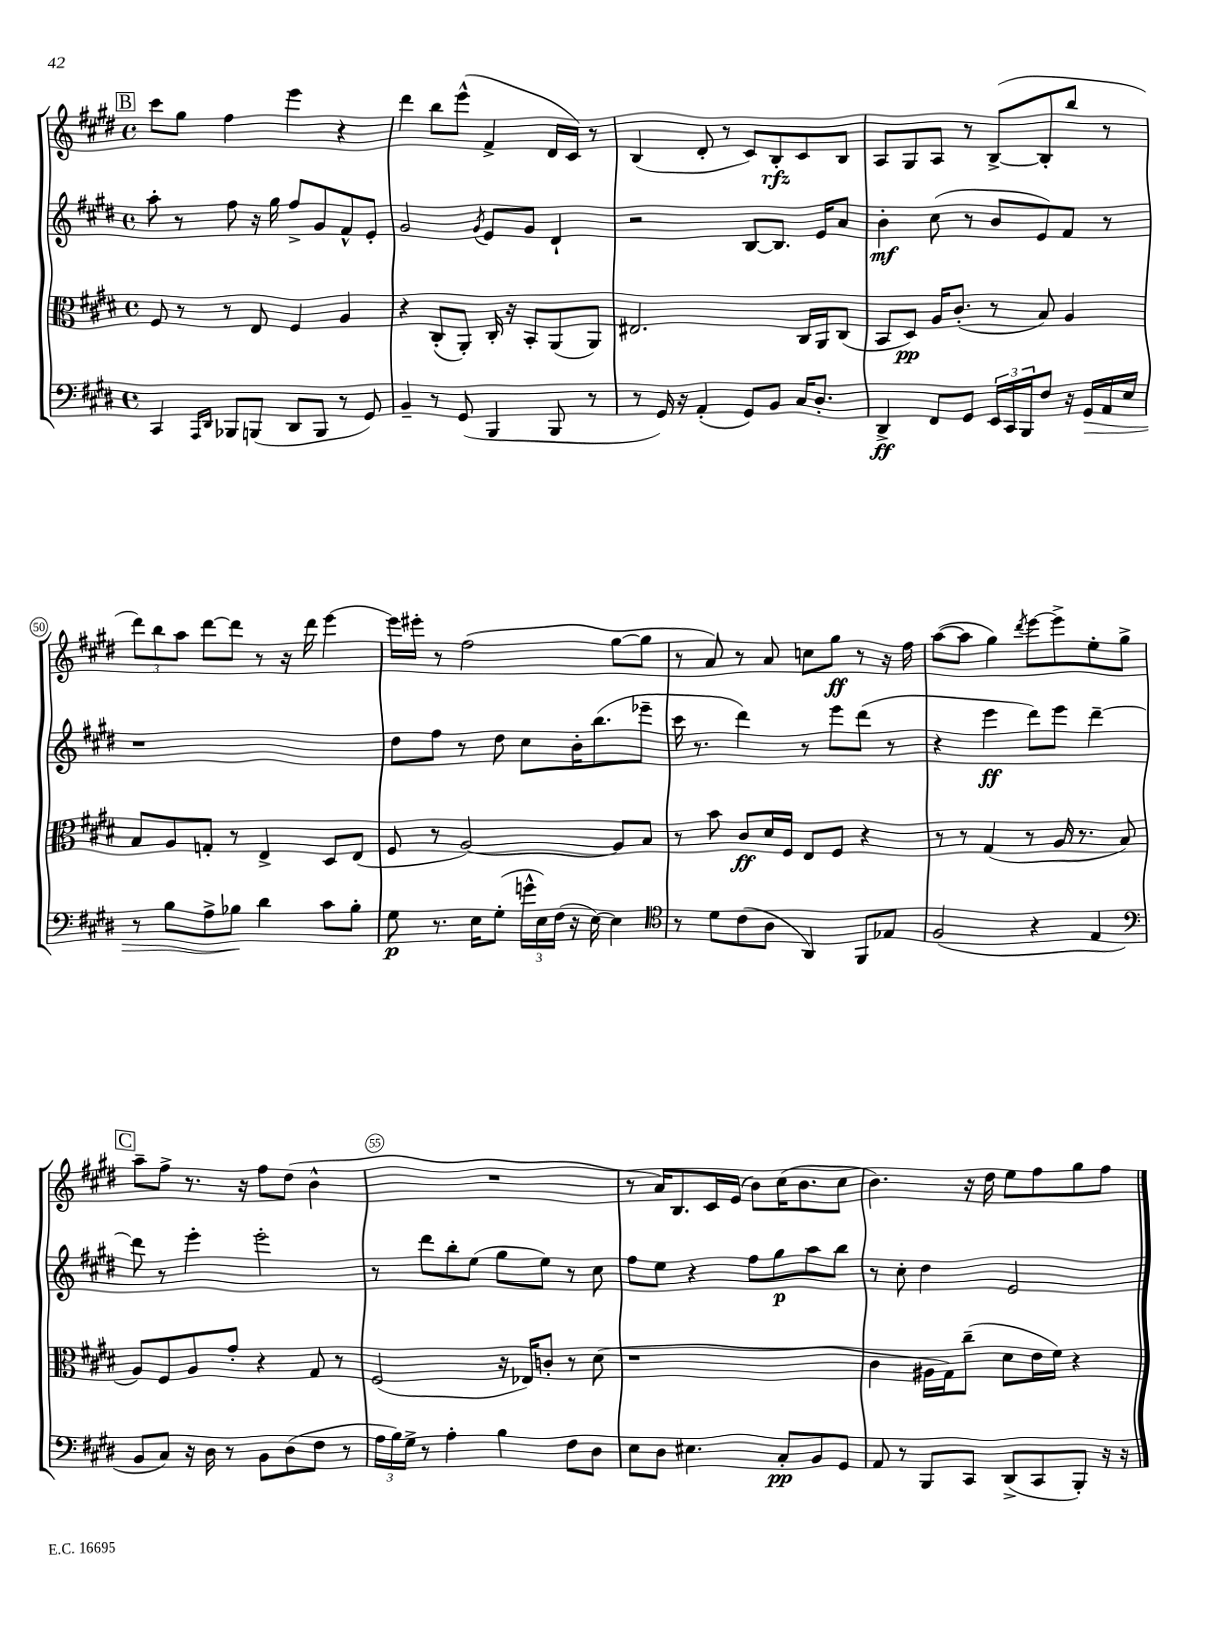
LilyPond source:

<<
\new StaffGroup <<
\new Staff = "s0" {
    \clef treble \key e \major \defaultTimeSignature \time 4/4
    \mark \markup { \box "B" } cis'''8 gis''8 fis''4 e'''4 r4 |
    dis'''4 b''8 e'''8-^( fis'4-> dis'16 cis'16) r8 |
    b4( dis'8-. r8 cis'8) b8-.\rfz cis'8 b8 |
    a8 gis8 a8 r8 b8~->( b8-. b''8 r8 |
    \tuplet 3/2 { dis'''8) b''8 a''8 } dis'''8~ dis'''8 r8 r16 dis'''16 e'''4~ |
    e'''16 eis'''16-. r8 fis''2( gis''8~ gis''8 |
    r8 a'8) r8 a'8 c''8 gis''8\ff r8 r16 fis''16 |
    a''8~( a''8 gis''4) \acciaccatura { dis'''8 } e'''8~ e'''8-> e''8-. gis''8-> |
    \mark \markup { \box "C" } a''8-- fis''8-> r8. r16 fis''8 dis''8( b'4-^ |
    R1 |
    r8 a'16) b8. cis'16 e'16( b'8) cis''16( b'8. cis''8 |
    b'4.) r16 dis''16 e''8 fis''8 gis''8 fis''8 \bar "|." |
}
\new Staff = "s1" {
    \clef treble \key e \major \defaultTimeSignature \time 4/4
    \mark \markup { \box "B" } a''8-. r8 fis''8 r16 gis''16 fis''8-> gis'8 fis'8-^ e'8-. |
    gis'2 \acciaccatura { gis'8 } e'8 gis'8 dis'4-! |
    r2 b8~ b8. e'16 a'8 |
    b'4-.\mf cis''8( r8 b'8 e'8) fis'8 r8 |
    r1 |
    dis''8 fis''8 r8 dis''8 cis''8 b'16-. b''8.( ees'''8-- |
    cis'''16 r8. dis'''4) r8 e'''8 dis'''8( r8 |
    r4 e'''4\ff dis'''8) e'''8 dis'''4~-- |
    \mark \markup { \box "C" } dis'''8 r8 e'''4-. e'''2-. |
    r8 dis'''8 b''8-. e''8( gis''8 e''8) r8 cis''8 |
    fis''8 e''8 r4 fis''8 gis''8\p a''8 b''8 |
    r8 cis''8-. dis''4 e'2 \bar "|." |
}
\new Staff = "s2" {
    \clef alto \key e \major \defaultTimeSignature \time 4/4
    \mark \markup { \box "B" } fis8 r8 r8 e8 fis4 a4 |
    r4 cis8-.( a,8-.) cis16-. r16 b,8-. a,8( a,8) |
    eis2. cis16 a,16 cis8( |
    b,8 dis8\pp) a16 cis'8.-.( r8 b8) a4 |
    b8 a8 g8-. r8 e4-> dis8 e8( |
    fis8 r8 a2~) a8 b8 |
    r8 b'8 cis'8\ff dis'16 fis16 e8 fis8 r4 |
    r8 r8 gis4( r8 a16 r8. b8 |
    \mark \markup { \box "C" } a8) fis8 a8 gis'8-. r4 gis8 r8 |
    fis2( r16 ees16) c'8-. r8 dis'8( |
    r1 |
    cis'4 ais16 gis16) cis''8--( dis'8 e'16 fis'16) r4 \bar "|." |
}
\new Staff = "s3" {
    \clef bass \key e \major \defaultTimeSignature \time 4/4
    \mark \markup { \box "B" } cis,4 \grace { a,,16 dis,16 } bes,,8 b,,8( dis,8 b,,8 r8 gis,8) |
    b,4-- r8 gis,8( b,,4 b,,8 r8 |
    r8 gis,16) r16 a,4-.( gis,8) b,8 cis16 dis8.-. |
    dis,4->\ff fis,8 gis,8 \tuplet 3/2 { e,16 cis,16 b,,16 } fis8 r16 gis,16\> a,16 e16 |
    r8 b8 a8-> bes8\! dis'4 cis'8 bes8-. |
    gis8\p r8. e16 gis8-.( \tuplet 3/2 { g'16-^ e16) fis16( } r16 e16~) e4 |
    \clef tenor r8 dis'8 cis'8( a8 a,4) fis,8 ees8 |
    fis2( r4 e4 |
    \mark \markup { \box "C" } \clef bass b,8 cis8) r16 dis16 r8 b,8 dis8( fis8 r8 |
    \tuplet 3/2 { a16 b16) gis16-> } r8 a4-. b4 fis8 dis8 |
    e8 dis8 eis4. cis8-.\pp b,8 gis,8 |
    a,8 r8 b,,8 cis,8 dis,8->( cis,8 b,,8-.) r16 r16 \bar "|." |
}
>>
>>
\layout { \context { \Score currentBarNumber = #46 \override BarNumber.break-visibility = ##(#f #t #t) barNumberVisibility = #(every-nth-bar-number-visible 5) \override BarNumber.stencil = #(make-stencil-circler 0.1 0.3 ly:text-interface::print) } }
